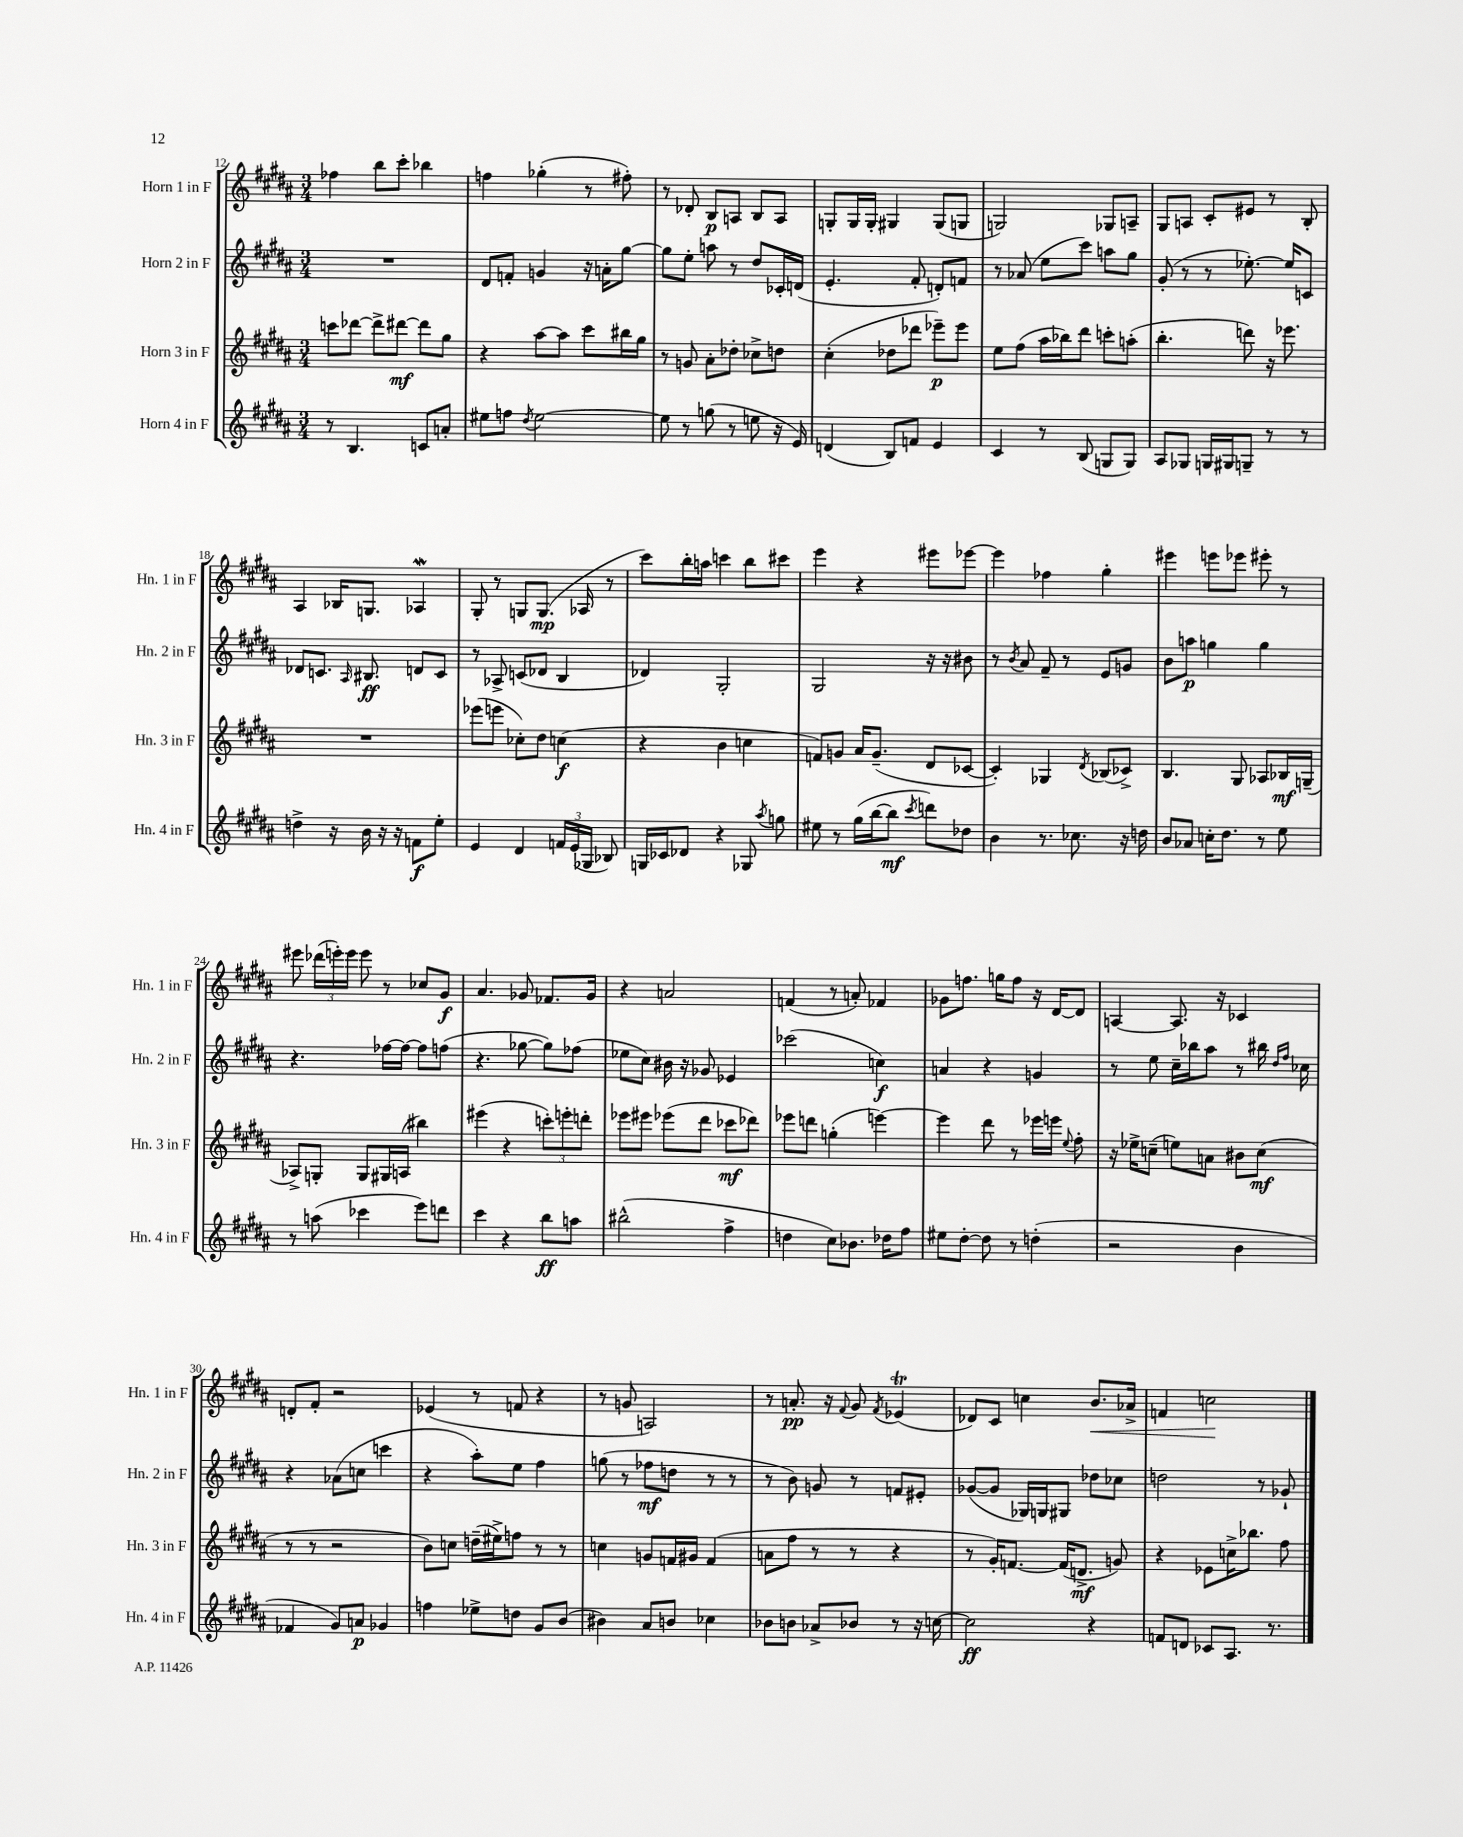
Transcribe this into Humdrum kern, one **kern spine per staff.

**kern	**kern	**kern	**kern
*staff4	*staff3	*staff2	*staff1
*clefG2	*clefG2	*clefG2	*clefG2
*k[f#c#g#d#a#]	*k[f#c#g#d#a#]	*k[f#c#g#d#a#]	*k[f#c#g#d#a#]
*M3/4	*M3/4	*M3/4	*M3/4
8r	8ccc	2.r	4ff-
4.B	[8ddd-	.	.
.	8ddd-^]	.	8bb
.	[8ddd#	.	8ccc#'
8c	8ddd#]	.	4bb-
8a'	8gg#	.	.
=	=	=	=
8ee#	4r	8d#	4ff
8ff	.	8f'	.
8qdd#	.	.	.
[2ee#	[8aa#	4g	(4gg-'
.	8aa#]	.	.
.	8ccc#	16r	8r
.	.	16a'	.
.	16bb#	[8gg#	8ff#')
.	16gg#	.	.
=	=	=	=
8ee#]	8r	8gg#]	8r
8r	8g	8ee'	8d-'
(8gg	8a#'	8aa	8B
8r	8dd-'	8r	8A
8ee	8cc-^	8dd#	8B
16r	8dd	16c-'	8A
16e)	.	(16d	.
=	=	=	=
(4d	(4cc#'	4.e'	8G'
.	.	.	16G
.	.	.	16G'
8B)	8dd-	.	4G#
8f	8ddd-	8f#'	.
4e	8eee-~)	8d')	(8G#
.	8eee-	8f	8G
=	=	=	=
4c#	8ee	8r	2G)
.	(8ff#	(8a-	.
8r	16aa#	8ee	.
.	16bb-)	.	.
(8B	8ddd#	8ccc#)	.
8G	8ccc'	8aa	8G-
8G)	(8aa'	8gg#	8A~
=	=	=	=
8A#	4.bb'	(8g#'	8G#
8G-	.	8r	8A
16G	.	8r	8c#'
16G#	.	.	.
8G~	8ddd)	[8.ee-')	8e#
8r	16r	.	8r
.	8.eee-	16ee-]	.
8r	.	8c	8B'
=	=	=	=
4dd^	2.r	8d-	4A#
.	.	8.c	.
16r	.	.	16B-
.	.	16qqA#	.
16b	.	8.B#	8.G
16r	.	.	.
16r	.	.	.
8f	.	8d	4A-
8ee'	.	8c	.
=	=	=	=
4e	(8eee-	8r	8G#'
.	8eee	8A-^	8r
4d#	8cc-')	(8c	8G
.	8dd#	8d-	(8.G
24f	(4cc	4B	.
(24e	.	.	.
.	.	.	16A-
24G-	.	.	.
8B-)	.	.	8r
=	=	=	=
16G	4r	4d-)	8ccc#)
16c-	.	.	.
8d-	.	.	16bb'
.	.	.	16aa
4r	4b	2G#'	4ccc
8G-	4cc	.	8bb
8qaa#	.	.	.
8gg	.	.	8ccc#
=	=	=	=
8ee#	8f)	2G#	4eee
8r	8g	.	.
(16gg#	16a#	.	4r
[16bb	(8.g~	.	.
8bb]	.	.	.
8qccc#	.	.	.
8ddd)	8d#	16r	8eee#
.	.	16r	.
8dd-	[8c-	8b#	[8eee-
=	=	=	=
4b	4c-'])	8r	4eee-]
.	.	8qb	.
.	.	8a#	.
8.r	4G-	8f#~	4ff-
.	.	8r	.
8.cc-	.	.	.
.	8qd#	.	.
.	(8B-	8e	4gg#'
16r	8c-^)	8g	.
16dd	.	.	.
=	=	=	=
8b	4.B	8b	4eee#
8a-	.	8aa	.
16cc'	.	4gg	8eee
8.dd#	.	.	.
.	8G#	.	8eee-
8r	8A-	4gg	8eee#'
8ee	16B-	.	8r
.	(16G~	.	.
=	=	=	=
8r	8A-^)	4.r	8eee#
(8aa	8G'	.	(24ddd-
.	.	.	24eee')
.	.	.	24eee
4ccc-	8G	.	8eee
.	16G#	[16ff-	8r
.	(16A	16ff-_	.
8eee)	4bb#)	8ff-]	8cc-
8ddd	.	(8ff	8g#
=	=	=	=
4ccc#	(4eee#	4.r	4.a#
4r	4r	.	.
.	.	[8gg-	8g-
8bb	12ccc')	8gg-])	8.f-
.	12eee'	.	.
8aa	.	(8ff-	.
.	12ddd'	.	.
.	.	.	16g-
=	=	=	=
(2bb#^^	8eee-	8ee-	4r
.	8eee#	8cc#)	.
.	(8eee-	16b#	2a
.	.	16r	.
.	8ddd#	8g-	.
4ff#^	8ccc-	4e-	.
.	8ddd-)	.	.
=	=	=	=
4dd	8eee-	(2ccc-	(4f
.	8ddd	.	.
8cc#)	(4gg'	.	8r
8.b-	.	.	8a')
.	[4eee)	4cc)	4f-
16dd-	.	.	.
8ff#	.	.	.
=	=	=	=
8ee#	4eee]	4a	8g-
[8dd#'	.	.	8.ff
8dd#]	8ddd#	4r	.
.	.	.	16gg
8r	8r	.	8ff
(4dd'	16eee-	4g	16r
.	16eee	.	[16d#
.	8qqee	.	.
.	8ff#'	.	8d#]
=	=	=	=
2r	16r	8r	[4A
.	16ee-^	.	.
.	(8cc~	8ee	.
.	8ee)	16cc#~	8.A]
.	.	16bb-	.
.	8a	8aa#	.
.	.	.	16r
4b	8b#	8r	4c-
.	(8cc	16bb#	.
.	.	16qqdd#	.
.	.	16qqff#	.
.	.	16cc-	.
=	=	=	=
4f-	8r	4r	8d'
.	8r	.	8f#'
8g#)	2r	(8a-	2r
8a	.	8cc	.
4g-	.	4ccc	.
=	=	=	=
4ff	8b)	4r	(4e-
.	8cc	.	.
8ee-^	(16dd~	8aa#')	8r
.	16ee#^)	.	.
8dd	8ff	8ee	8f
8g#	8r	4ff#	4r
(8b	8r	.	.
=	=	=	=
4b#)	4cc	(8gg	8r
.	.	8r	8g
8a#	8g	8ff-	2A)
8b	16f	8dd	.
.	16g#	.	.
4cc-	(4f	8r	.
.	.	8r	.
=	=	=	=
8b-	8a	8r	8r
8b	8ff#	8b)	8.a'
8a-^	8r	8g	.
.	.	.	16r
.	.	.	8qqf#
8b-	8r	8r	8g#
.	.	.	8qf#
8r	4r	8f	(4e-
16r	.	8e#'	.
[16cc	.	.	.
=	=	=	=
2cc]	8r	([8g-	8d-)
.	16g#')	8g-]	8c#
.	[8.f	.	.
.	.	16G-)	4cc
.	.	16G	.
.	(16f]	8G#	.
.	8.d^	.	.
4r	.	8dd-	8.b
.	8g)	8cc-	.
.	.	.	16a-^
=	=	=	=
8f	4r	2dd	4f
8d	.	.	.
8c-	8e-	.	2cc
8.A#	16cc^	.	.
.	8.bb-	.	.
.	.	8r	.
8.r	.	.	.
.	8ff#	8g-`	.
==	==	==	==
*-	*-	*-	*-
